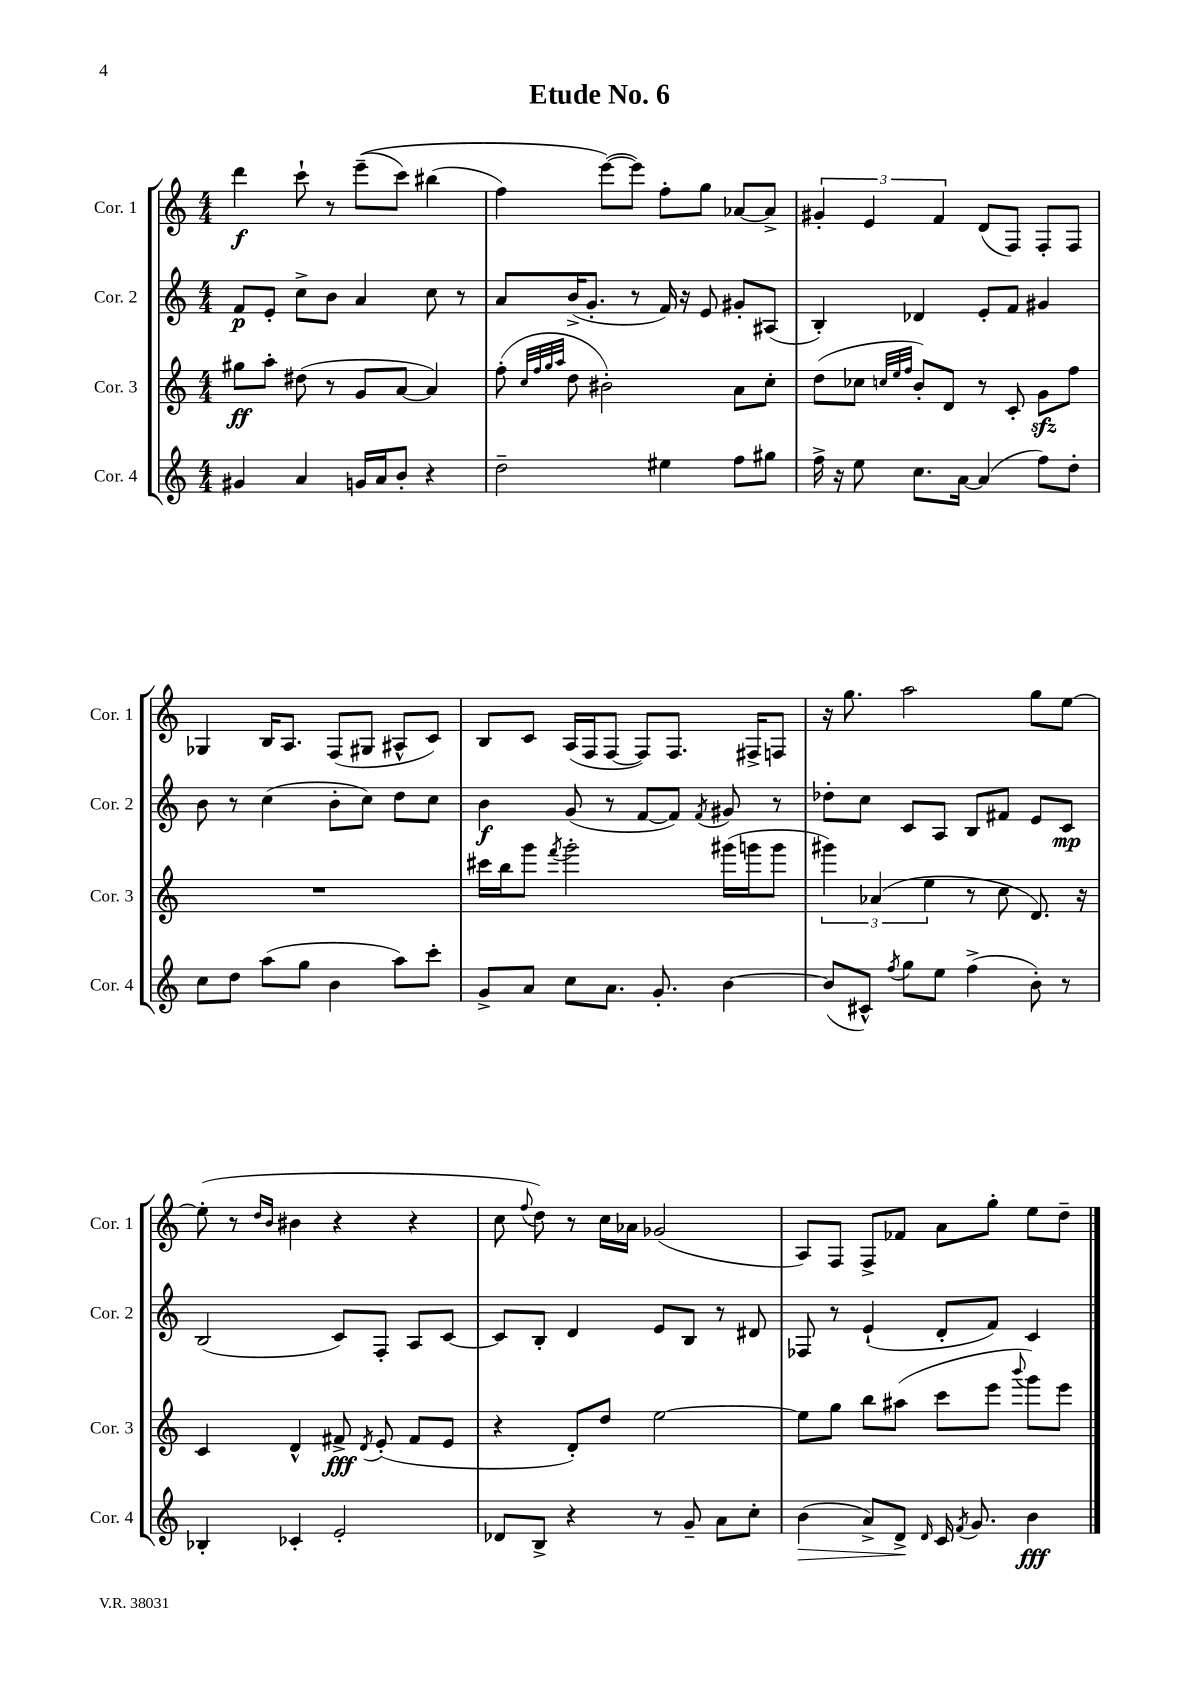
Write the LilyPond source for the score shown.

\header { title = "Etude No. 6" }
<<
\new StaffGroup <<
\new Staff = "s0" \with { instrumentName = "Cor. 1" shortInstrumentName = "Cor. 1" } {
    \clef treble \key c \major \numericTimeSignature \time 4/4
    \autoBeamOff d'''4\f c'''8-! r8 e'''8[--(\( c'''8]) bis''4( |
    f''4) e'''8[~(\) e'''8]) f''8[-. g''8] aes'8[~ aes'8]-> |
    \tuplet 3/2 { gis'4-. e'4 f'4 } d'8[( f8]) f8[-. f8] |
    ges4 b16[ a8.] f8[( gis8] ais8[-^ c'8]) |
    b8[ c'8] a16[( f16 f8]~ f8[) f8.] fis16[-> f8] |
    r16 g''8. a''2 g''8[ e''8]~ |
    e''8-.( r8 \grace { d''16[ b'16] } bis'4 r4 r4 |
    c''8 \appoggiatura { f''8 } d''8) r8 c''16[ aes'16] ges'2( |
    a8[) f8] f8[-> fes'8] a'8[ g''8]-. e''8[ d''8]-- \bar "|." |
}
\new Staff = "s1" \with { instrumentName = "Cor. 2" shortInstrumentName = "Cor. 2" } {
    \clef treble \key c \major \numericTimeSignature \time 4/4
    \autoBeamOff f'8[\p e'8]-. c''8[-> b'8] a'4 c''8 r8 |
    a'8[ b'16->( g'8.]-. r8 f'16) r16 e'8 gis'8[-. ais8]( |
    b4-.) des'4 e'8[-. f'8] gis'4 |
    b'8 r8 c''4( b'8[-. c''8]) d''8[ c''8] |
    b'4\f g'8( r8 f'8[~ f'8]) \acciaccatura { f'8 } gis'8 r8 |
    des''8[-. c''8] c'8[ a8] b8[ fis'8] e'8[ c'8]\mp |
    b2( c'8[) f8]-. a8[ c'8]~ |
    c'8[ b8]-. d'4 e'8[ b8] r8 dis'8 |
    fes8 r8 e'4-!( d'8[-. f'8]) c'4 \bar "|." |
}
\new Staff = "s2" \with { instrumentName = "Cor. 3" shortInstrumentName = "Cor. 3" } {
    \clef treble \key c \major \numericTimeSignature \time 4/4
    \autoBeamOff gis''8[\ff a''8]-. dis''8( r8 g'8[ a'8]~ a'4) |
    f''8-.( \grace { c''32[ f''32 g''32 a''32] } d''8 bis'2-.) a'8[ c''8]-. |
    d''8[( ces''8] \grace { c''32[ e''32 f''32] } b'8[-.) d'8] r8 c'8-. g'8[\sfz f''8] |
    R1 |
    cis'''16[ b''16 g'''8] \acciaccatura { f'''8 } g'''2-. gis'''16[( g'''16 g'''8] |
    \tuplet 3/2 { gis'''4) aes'4( e''4 } r8 c''8 d'8.) r16 |
    c'4 d'4-^ fis'8->\fff \acciaccatura { d'8 } e'8-.( fis'8[ e'8] |
    r4 d'8[-.) d''8] e''2~ |
    e''8[ g''8] b''8[ ais''8]( c'''8[ e'''8] \appoggiatura { b'''8 } g'''8[) e'''8] \bar "|." |
}
\new Staff = "s3" \with { instrumentName = "Cor. 4" shortInstrumentName = "Cor. 4" } {
    \clef treble \key c \major \numericTimeSignature \time 4/4
    \autoBeamOff gis'4 a'4 g'16[ a'16 b'8]-. r4 |
    d''2-- eis''4 f''8[ gis''8] |
    f''16-> r16 e''8 c''8.[ a'16]~ a'4( f''8[) d''8]-. |
    c''8[ d''8] a''8[( g''8] b'4 a''8[) c'''8]-. |
    g'8[-> a'8] c''8[ a'8.] g'8.-. b'4~ |
    b'8[( cis'8]-^) \acciaccatura { f''8 } g''8[ e''8] f''4->( b'8-.) r8 |
    bes4-. ces'4-. e'2-. |
    des'8[ b8]-> r4 r8 g'8-- a'8[ c''8]-. |
    b'4\>( a'8[->) d'8]->\! \grace { d'16 } c'16 \acciaccatura { f'8 } g'8. b'4\fff \bar "|." |
}
>>
>>
\layout { \context { \Score \remove "Bar_number_engraver" } }
